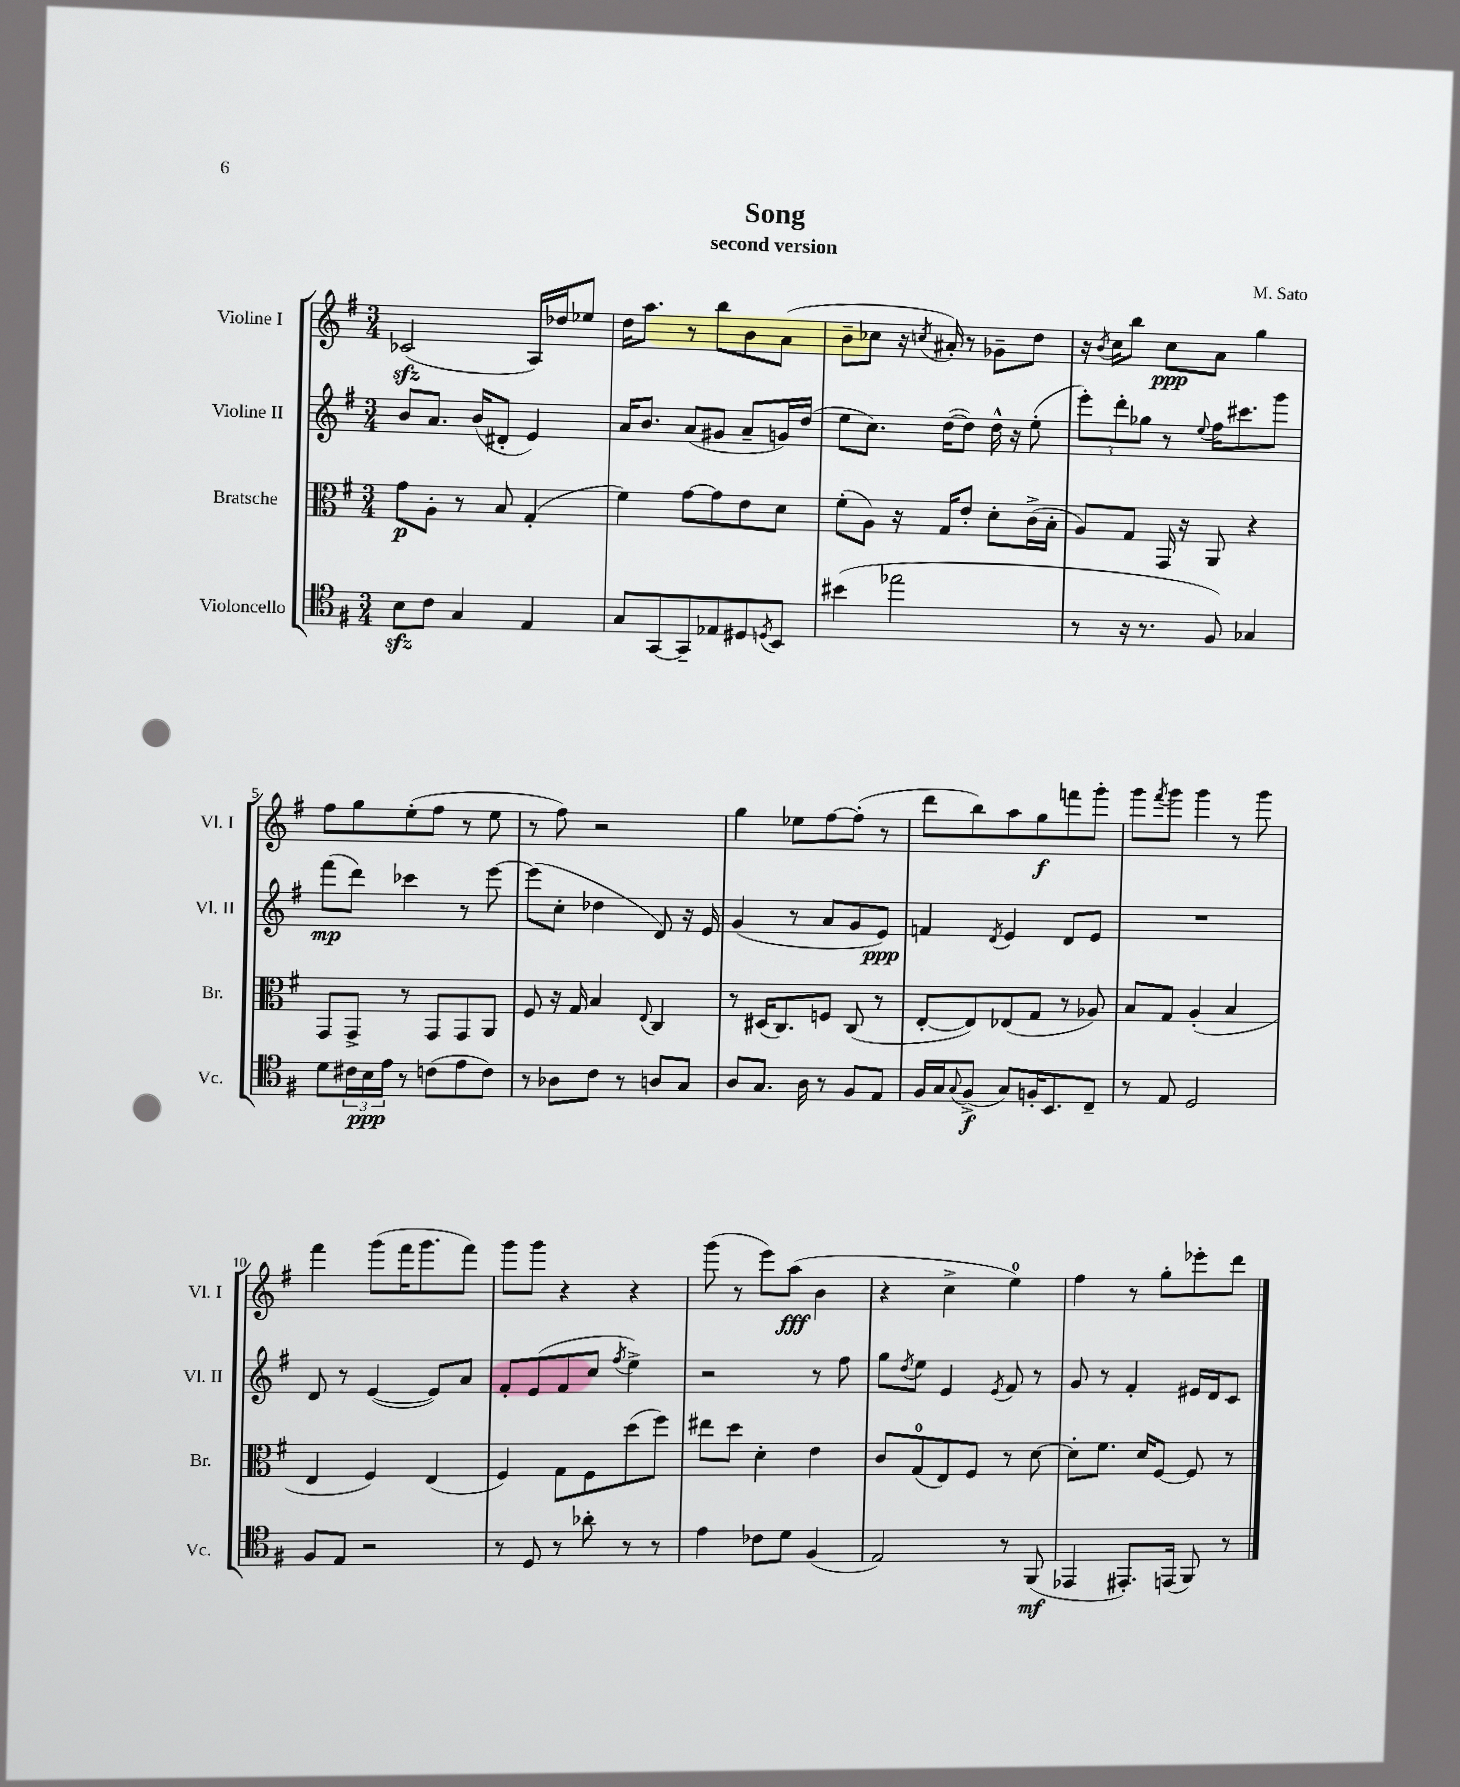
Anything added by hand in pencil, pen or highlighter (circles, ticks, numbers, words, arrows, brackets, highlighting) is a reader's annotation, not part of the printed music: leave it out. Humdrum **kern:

**kern	**dynam	**kern	**dynam	**kern	**dynam	**kern	**dynam
*part4	*part4	*part3	*part3	*part2	*part2	*part1	*part1
*staff4	*staff4	*staff3	*staff3	*staff2	*staff2	*staff1	*staff1
*I"Violoncello	*	*I"Bratsche	*	*I"Violine II	*	*I"Violine I	*
*I'Vc.	*	*I'Br.	*	*I'Vl. II	*	*I'Vl. I	*
*clefC4	*	*clefC3	*	*clefG2	*	*clefG2	*
*k[f#]	*	*k[f#]	*	*k[f#]	*	*k[f#]	*
*M3/4	*	*M3/4	*	*M3/4	*	*M3/4	*
=1	=1	=1	=1	=1	=1	=1	=1
8Bzz\L	.	8g\L	p	8b/L	.	(2c-Xzz/	.
8c\J	.	8A'\J	.	8.a/J	.	.	.
4G/	.	8r	.	.	.	.	.
.	.	.	.	(16b/KL	.	.	.
.	.	8B/	.	8d#X'/J	.	.	.
4E/	.	(4G'/	.	4e/)	.	16A/LL)	.
.	.	.	.	.	.	16dd-X/J	.
.	.	.	.	.	.	8ee-X/J	.
=2	=2	=2	=2	=2	=2	=2	=2
8G/L	.	4f#\)	.	16a/KL	.	16dd\KL	.
.	.	.	.	8.b/J	.	8.aa\J	.
[8GG/	.	.	.	.	.	.	.
8GG~/]	.	[8g\L	.	(8a/L	.	8r	.
8E-X/	.	8g\]	.	8g#X/J	.	8bb\L	.
8D#X/	.	8e\	.	8a~/L	.	8b\	.
8qDn/	.	.	.	.	.	.	.
8BB/J	.	8d\J	.	16gn/L)	.	(8a\J	.
.	.	.	.	(16dd/JJ	.	.	.
=3	=3	=3	=3	=3	=3	=3	=3
(4b#X\	.	(8f#'\L	.	8ee\L	.	8b~\L	.
.	.	8A\J)	.	8.cc\J)	.	8cc-X\J	.
2ee-X\	.	16r	.	.	.	16r	.
.	.	.	.	.	.	8qccn/	.
.	.	16G/KL	.	([16dd\KL	.	16a#X'/)	.
.	.	8e'/J	.	8dd\J])	.	8r	.
.	.	8d'\L	.	16dd^^\	.	8g-X~\L	.
.	.	.	.	16r	.	.	.
.	.	(16c^\L	.	(8ee'\	.	8dd\J	.
.	.	16B'\JJ	.	.	.	.	.
=4	=4	=4	=4	=4	=4	=4	=4
8r	.	8A/L)	.	12eee'\L)	.	16r	.
.	.	.	.	.	.	8qb/	.
.	.	.	.	.	.	16cc\KL	.
.	.	.	.	12ddd'\	.	.	.
16r	.	8G/J	.	.	.	8bb\J	.
.	.	.	.	12gg-X\J	.	.	.
8.r	.	.	.	.	.	.	.
.	.	16GG/	.	8r	.	8cc\L	ppp
.	.	16r	.	.	.	.	.
.	.	.	.	8qqee/	.	.	.
8F#/)	.	8AA/	.	16ff#\KL	.	8a\J	.
.	.	.	.	8.ccc#X\	.	.	.
4G-X/	.	4r	.	.	.	4gg\	.
.	.	.	.	8ggg\J	.	.	.
!!LO:LB:g=z
=5	=5	=5	=5	=5	=5	=5	=5
8d\L	.	8GG/L	.	(8fff#\L	mp	8ff#\L	.
24c#X\L	.	8GG^/J	.	8ddd\J)	.	8gg\	.
24B\	ppp	.	.	.	.	.	.
24e\JJ	.	.	.	.	.	.	.
8r	.	8r	.	4ccc-X\	.	(8ee'\	.
(8cn\L	.	8GG/L	.	.	.	8ff#\J	.
8e\	.	8GG/	.	8r	.	8r	.
8c\J)	.	8AA/J	.	[8eee\	.	8ee\	.
=6	=6	=6	=6	=6	=6	=6	=6
8r	.	8F#/	.	(8eee\L]	.	8r	.
8A-X\L	.	16r	.	8cc'\J	.	8ff#\)	.
.	.	16G/	.	.	.	.	.
8c\J	.	4B/	.	4dd-X\	.	2r	.
8r	.	.	.	.	.	.	.
.	.	8qqE/	.	.	.	.	.
8An/L	.	4C/	.	8d/)	.	.	.
8G/J	.	.	.	16r	.	.	.
.	.	.	.	16e/	.	.	.
=7	=7	=7	=7	=7	=7	=7	=7
8A/L	.	8r	.	(4g/	.	4gg\	.
8.G/J	.	(16D#X/KL	.	.	.	.	.
.	.	8.C/)	.	.	.	.	.
.	.	.	.	8r	.	8ee-X\L	.
16A\	.	.	.	.	.	.	.
8r	.	8Fn/J	.	8a/L	.	[8ff#\	.
8F#/L	.	(8C/	.	8g/	.	(8ff#'\J]	.
8E/J	.	8r	.	8e/J)	ppp	8r	.
=8	=8	=8	=8	=8	=8	=8	=8
16F#/LL	.	[8E'/L	.	4fn/	.	8ddd\L	.
16G/J	.	.	.	.	.	.	.
8qqG/	.	.	.	.	.	.	.
(8F#^/J	f	8E/])	.	.	.	8bb\)	.
.	.	.	.	8qd/	.	.	.
8G/L)	.	(8E-X/	.	4e/	.	8aa\	.
16Fn'/K	.	8G/J	.	.	.	8gg\	f
8.BB/	.	.	.	.	.	.	.
.	.	8r	.	8d/L	.	8fffn\	.
8C~/J	.	8A-X/)	.	8e/J	.	8ggg'\J	.
=9	=9	=9	=9	=9	=9	=9	=9
8r	.	8B/L	.	2.r	.	8ggg\L	.
.	.	.	.	.	.	8qfff#/	.
8E/	.	8G/J	.	.	.	8ggg\J	.
2D/	.	(4A'/	.	.	.	4ggg\	.
.	.	4B/	.	.	.	8r	.
.	.	.	.	.	.	8ggg\	.
!!LO:LB:g=z
=10	=10	=10	=10	=10	=10	=10	=10
8F#/L	.	4E/	.	8d/	.	4fff#\	.
8E/J	.	.	.	8r	.	.	.
2r	.	4F#/)	.	([4e/	.	(8ggg\L	.
.	.	.	.	.	.	16fff#\K	.
.	.	.	.	.	.	8.ggg\	.
.	.	(4E/	.	8e/L])	.	.	.
.	.	.	.	8a/J	.	8fff#\J)	.
=11	=11	=11	=11	=11	=11	=11	=11
8r	.	4F#/)	.	8f#'/L	.	8ggg\L	.
8D/	.	.	.	(8e/	.	8ggg\J	.
8r	.	8G\L	.	8f#/	.	4r	.
8a-X'\	.	8F#\	.	8cc/J	.	.	.
.	.	.	.	8qff#/	.	.	.
8r	.	(8dd\	.	4ee^\)	.	4r	.
8r	.	8ff#\J)	.	.	.	.	.
=12	=12	=12	=12	=12	=12	=12	=12
4e\	.	8ee#X\L	.	2r	.	(8ggg\	.
.	.	8dd\J	.	.	.	8r	.
8c-X\L	.	4d'\	.	.	.	8eee\L)	.
8d\J	.	.	.	.	.	(8aa\J	fff
(4F#/	.	4e\	.	8r	.	4b\	.
.	.	.	.	8ff#\	.	.	.
=13	=13	=13	=13	=13	=13	=13	=13
2E/)	.	8c/L	.	8gg\L	.	4r	.
.	.	.	.	8qdd/	.	.	.
.	.	(8G/	.	8ee\J	.	.	.
.	.	8E/)	.	4e/	.	4cc^\	.
.	.	8F#/J	.	.	.	.	.
.	.	.	.	8qe/	.	.	.
8r	.	8r	.	8f#/	.	4ee\)	.
(8FF#/	mf	[8d\	.	8r	.	.	.
=14	=14	=14	=14	=14	=14	=14	=14
4EE-X/	.	8d'\L]	.	8g/	.	4ff#\	.
.	.	8.f#\J	.	8r	.	.	.
8.EE#X'/L)	.	.	.	4f#'/	.	8r	.
.	.	16d/KL	.	.	.	.	.
.	.	[8F#/J	.	.	.	8gg'\L	.
(16EEn/Jk	.	.	.	.	.	.	.
8FF#/)	.	8F#/]	.	16e#X/LL	.	8eee-X'\	.
.	.	.	.	16d/J	.	.	.
8r	.	8r	.	8c/J	.	8ddd\J	.
==	==	==	==	==	==	==	==
*-	*-	*-	*-	*-	*-	*-	*-
